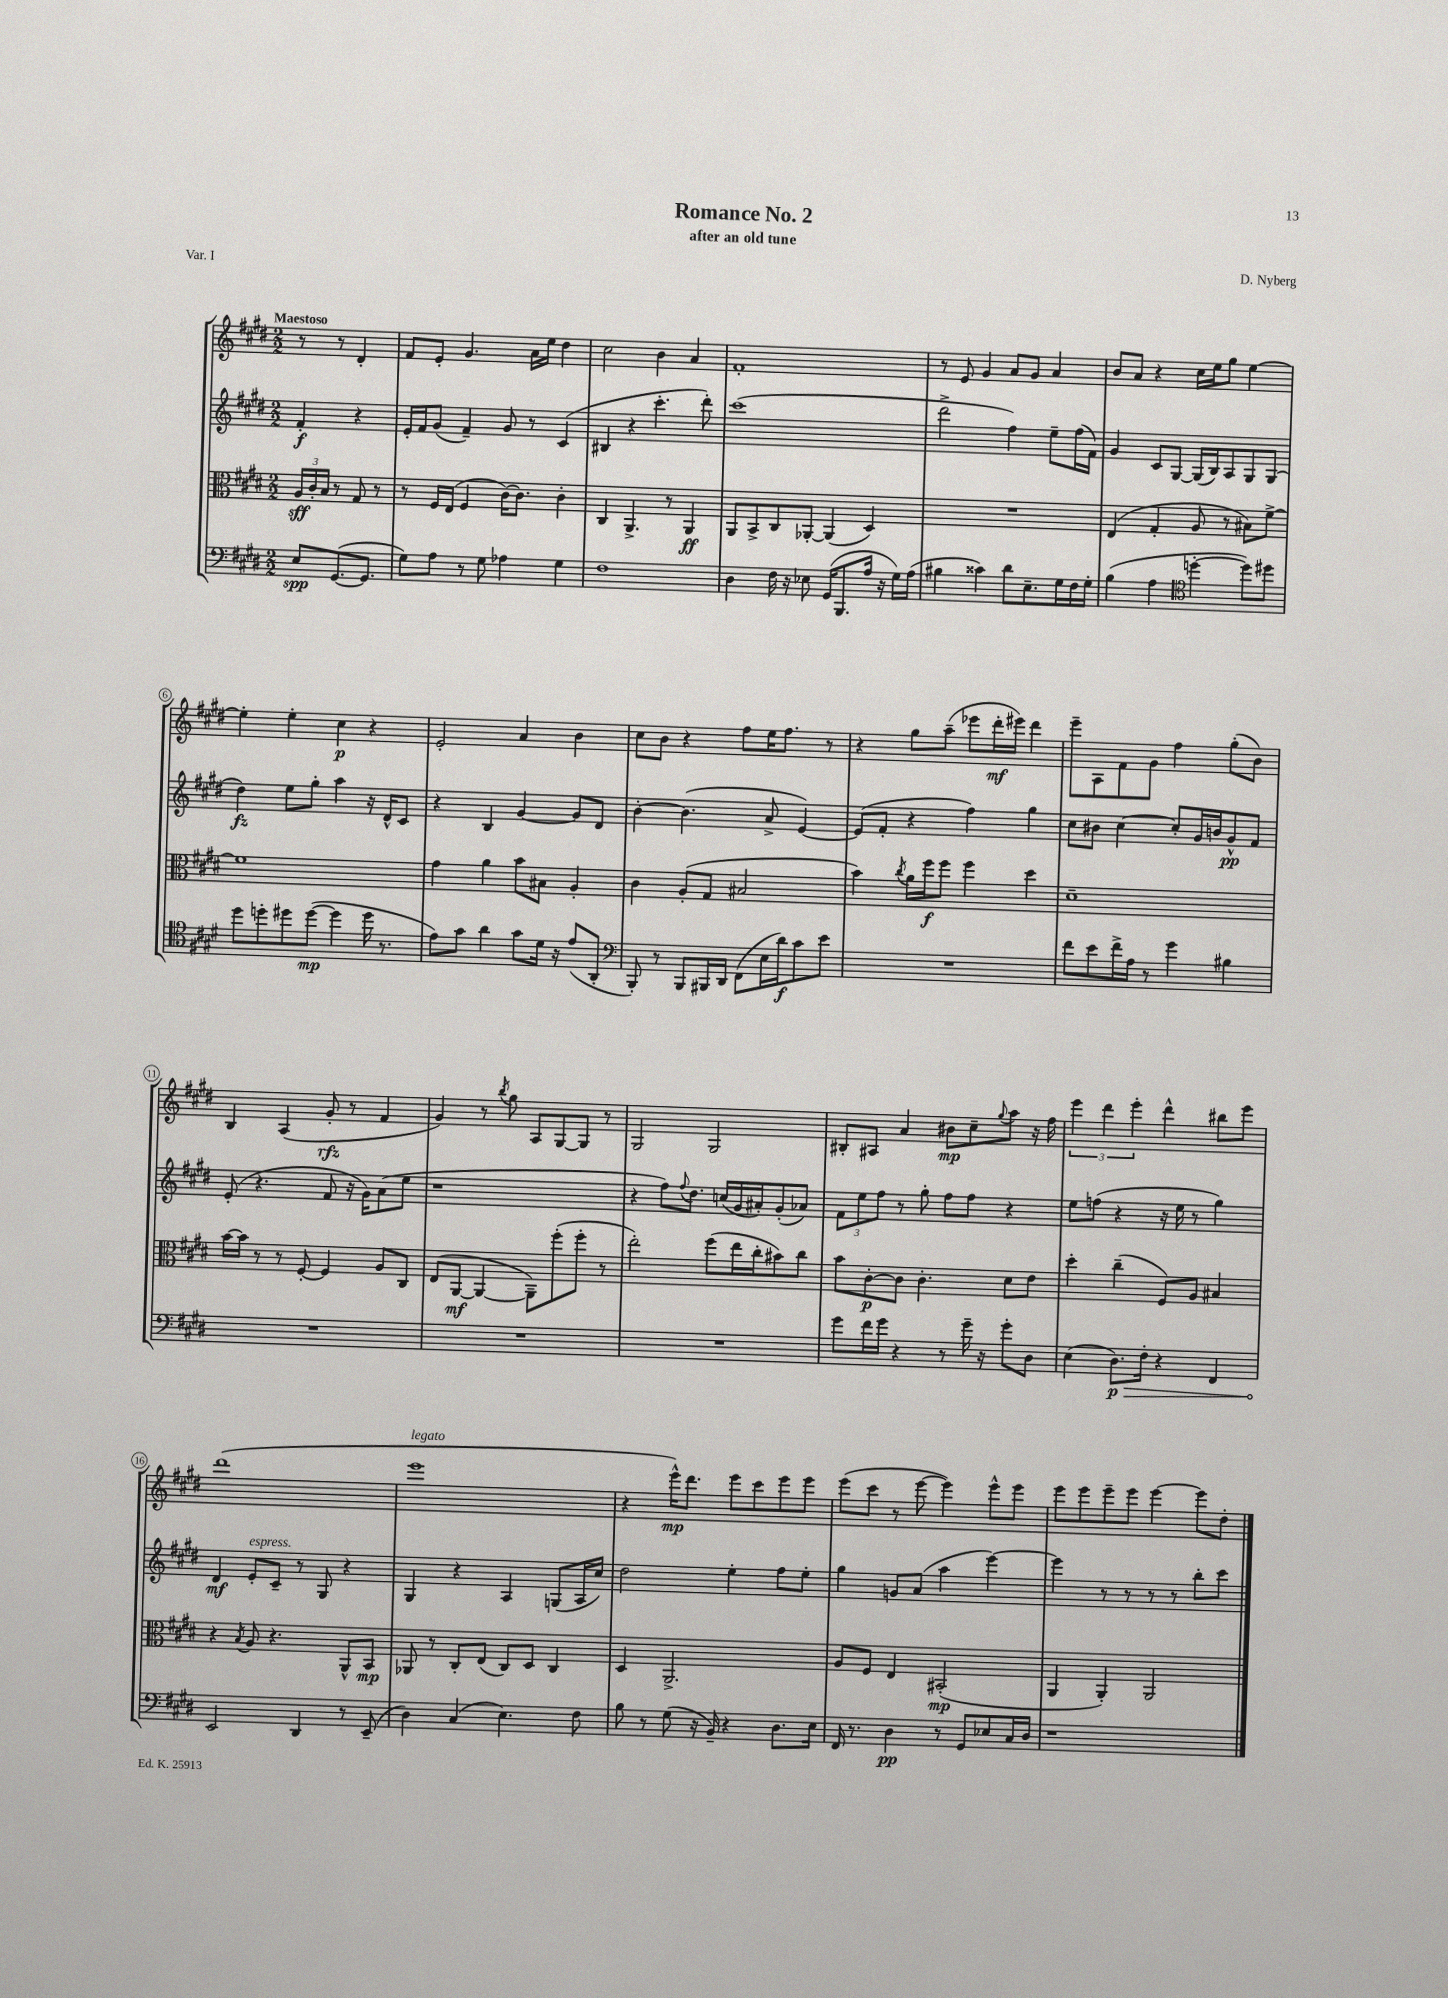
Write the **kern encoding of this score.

**kern	**dynam	**kern	**dynam	**kern	**dynam	**kern	**dynam
*part4	*part4	*part3	*part3	*part2	*part2	*part1	*part1
*staff4	*staff4	*staff3	*staff3	*staff2	*staff2	*staff1	*staff1
*clefF4	*	*clefC3	*	*clefG2	*	*clefG2	*
*k[f#c#g#d#]	*	*k[f#c#g#d#]	*	*k[f#c#g#d#]	*	*k[f#c#g#d#]	*
*M2/2	*	*M2/2	*	*M2/2	*	*M2/2	*
=	=	=	=	=	=	=	=
!	!	!	!	!	!	!LO:TX:a:B:t=Maestoso	!
8E/L	spp	24A/LL	sff	4f#'/	f	8r	.
.	.	24c#'/	.	.	.	.	.
.	.	24B/JJ	.	.	.	.	.
([8.GG#/	.	8r	.	.	.	8r	.
.	.	8G#/	.	4r	.	4d#'/	.
8.GG#/J]	.	.	.	.	.	.	.
.	.	8r	.	.	.	.	.
=1	=1	=1	=1	=1	=1	=1	=1
8G#\L)	.	8r	.	16e'/LL	.	8f#/L	.
.	.	.	.	16f#/J	.	.	.
8A\J	.	16F#/LL	.	(8g#/J	.	8e'/J	.
.	.	(16E/JJ	.	.	.	.	.
8r	.	4F#/	.	4f#~/)	.	4.g#/	.
8G#\	.	.	.	.	.	.	.
4A-X\	.	[16c#\KL)	.	8g#/	.	.	.
.	.	8.c#\J]	.	.	.	.	.
.	.	.	.	8r	.	16a\LL	.
.	.	.	.	.	.	16ee\JJ	.
4G#\	.	4c#'\	.	(4c#/	.	4dd#\	.
=2	=2	=2	=2	=2	=2	=2	=2
1F#	.	4C#/	.	4B#X/	.	2cc#\	.
.	.	4.AA^/	.	4r	.	.	.
.	.	.	.	4.ccc#'\	.	4b\	.
.	.	8r	.	.	.	.	.
.	.	4AA/	ff	.	.	4a/	.
.	.	.	.	8ddd#'\)	.	.	.
=3	=3	=3	=3	=3	=3	=3	=3
4D#\	.	8AA/L	.	(1ccc#	.	1f#'	.
.	.	8BB^/	.	.	.	.	.
16F#\	.	8C#/	.	.	.	.	.
16r	.	.	.	.	.	.	.
8E-X\	.	[8AA-X'/J	.	.	.	.	.
(16GG#/KL	.	(4AA-/]	.	.	.	.	.
8.BBB/	.	.	.	.	.	.	.
16A/Jk	.	4D#/)	.	.	.	.	.
16r	.	.	.	.	.	.	.
16G#\LL)	.	.	.	.	.	.	.
(16A\JJ	.	.	.	.	.	.	.
=4	=4	=4	=4	=4	=4	=4	=4
4B#X\	.	1r	.	2ddd#^\	.	8r	.
.	.	.	.	.	.	8e/	.
4c##X\)	.	.	.	.	.	4g#/	.
8d#\L	.	.	.	4ff#\)	.	8a/L	.
8.E~\	.	.	.	.	.	8g#/J	.
.	.	.	.	8ee~\L	.	4a/	.
16G#\L	.	.	.	.	.	.	.
16F#\	.	.	.	(16ff#\L	.	.	.
16G#'\JJ	.	.	.	16f#\JJ)	.	.	.
=5	=5	=5	=5	=5	=5	=5	=5
(4B\	.	(4E/	.	4g#/	.	8b/L	.
.	.	.	.	.	.	8a/J	.
4A\	.	4G#'/	.	8c#/L	.	4r	.
.	.	.	.	[8G#/J	.	.	.
*clefC4	*	*	*	*	*	*	*
[4ddn'\	.	8A/	.	(16G#/LL]	.	16cc#\LL	.
.	.	.	.	16B/J)	.	16ee\J	.
.	.	8r	.	8A/	.	8gg#\J	.
8dd\L])	.	8B#X\L)	.	8G#/	.	[4ee\	.
8dd#X\J	.	[8f#^\J	.	(8G#/J	.	.	.
!!LO:LB:g=z
=6	=6	=6	=6	=6	=6	=6	=6
8dd#\L	.	1f#]	.	4dd#\)	fz	4ee'\]	.
8ddn'\	.	.	.	.	.	.	.
8dd#X\	.	.	.	8ee\L	.	4ee'\	.
([8dd#\J	mp	.	.	8gg#'\J	.	.	.
4dd#\]	.	.	.	4aa\	.	4cc#\	p
16dd#\	.	.	.	16r	.	4r	.
8.r	.	.	.	16d#^^/KL	.	.	.
.	.	.	.	8c#/J	.	.	.
=7	=7	=7	=7	=7	=7	=7	=7
8e\L)	.	4g#\	.	4r	.	2e'/	.
8g#\J	.	.	.	.	.	.	.
4a\	.	4a\	.	4B/	.	.	.
8g#\L	.	8b\L	.	[4g#/	.	4a/	.
16d#\Jk	.	8B#X\J	.	.	.	.	.
16r	.	.	.	.	.	.	.
(8e/L	.	4A'/	.	8g#/L]	.	4b\	.
8AA'/J	.	.	.	8d#/J	.	.	.
=8	=8	=8	=8	=8	=8	=8	=8
*clefF4	*	*	*	*	*	*	*
8BBB'/)	.	4c#\	.	[4b'\	.	8cc#\L	.
8r	.	.	.	.	.	8b\J	.
8BBB/L	.	(8A'/L	.	(4.b\]	.	4r	.
16BBB#X/L	.	8G#/J	.	.	.	.	.
16DD#/JJ	.	.	.	.	.	.	.
(8FF#\L	.	2B#X/	.	.	.	8ff#\L	.
16E\L	.	.	.	8a^/	.	16ee\K	.
16d#\J)	f	.	.	.	.	8.ff#\J	.
8c#\	.	.	.	[4e/)	.	.	.
8e\J	.	.	.	.	.	8r	.
=9	=9	=9	=9	=9	=9	=9	=9
1r	.	4b\)	.	(8e/L]	.	4r	.
.	.	.	.	8f#'/J	.	.	.
.	.	8qcc#/	.	.	.	.	.
.	.	16a\LL	.	4r	.	8gg#\L	.
.	.	16ff#\J	f	.	.	.	.
.	.	8ff#\J	.	.	.	(8aa~\J	.
.	.	4ff#\	.	4ff#\)	.	8eee-X\L	.
.	.	.	.	.	.	16ddd#'\L	mf
.	.	.	.	.	.	16eee#X\JJ)	.
.	.	4dd#\	.	4gg#\	.	4ddd#\	.
=10	=10	=10	=10	=10	=10	=10	=10
8f#\L	.	1d#~	.	8cc#\L	.	8eee~\L	.
8e\	.	.	.	8b#X\J	.	8A\	.
16f#^\L	.	.	.	[4cc#\	.	8f#\	.
16A\JJ	.	.	.	.	.	.	.
8r	.	.	.	.	.	8g#\J	.
4g#\	.	.	.	8cc#'/L]	.	4ff#\	.
.	.	.	.	16g#/L	.	.	.
.	.	.	.	16bn/J	.	.	.
4B#X\	.	.	.	8g#^^/	pp	(8gg#'\L	.
.	.	.	.	8f#/J	.	8b\J)	.
!!LO:LB:g=z
=11	=11	=11	=11	=11	=11	=11	=11
1r	.	[16b\LL	.	(8e'/	.	4B/	.
.	.	16b\JJ]	.	.	.	.	.
.	.	8r	.	4.r	.	.	.
.	.	8r	.	.	.	(4A/	.
.	.	[8F#'/	.	.	.	.	.
.	.	4F#/]	.	8f#/	.	8g#'/	rfz
.	.	.	.	16r	.	8r	.
.	.	.	.	16g#\KL)	.	.	.
.	.	8A/L	.	(8a\	.	4f#/	.
.	.	8C#/J	.	8ee\J	.	.	.
=12	=12	=12	=12	=12	=12	=12	=12
1r	.	(8E/L	.	1r	.	4g#/)	.
.	.	[8AA/J	mf	.	.	.	.
.	.	4AA/_	.	.	.	8r	.
.	.	.	.	.	.	8qbb/	.
.	.	.	.	.	.	8gg#\	.
.	.	8AA~\L])	.	.	.	8A/L	.
.	.	(8ff#'\	.	.	.	[8G#/	.
.	.	8ff#'\J	.	.	.	8G#/J]	.
.	.	8r	.	.	.	8r	.
=13	=13	=13	=13	=13	=13	=13	=13
1r	.	2ee'\)	.	4r	.	2G#/	.
.	.	.	.	8ff#\L)	.	.	.
.	.	.	.	8qqff#/	.	.	.
.	.	.	.	8.dd#\J	.	.	.
.	.	(8ff#\L	.	.	.	2G#/	.
.	.	.	.	(16ccn/LL	.	.	.
.	.	16ee\L	.	16g#/	.	.	.
.	.	16cc#'\J	.	16a#X'/J)	.	.	.
.	.	8b#X\)	.	(8g#'/	.	.	.
.	.	8cc#\J	.	8a-X/J)	.	.	.
=14	=14	=14	=14	=14	=14	=14	=14
8g#\L	.	8b\L	.	12f#\L	.	8B#X'/L	.
.	.	.	.	12ee\	.	.	.
16f#\L	.	[8c#'\	p	.	.	8A#X/J	.
.	.	.	.	12ff#\J	.	.	.
16g#\JJ	.	.	.	.	.	.	.
4r	.	8c#\J]	.	8r	.	4a/	.
.	.	4.c#'\	.	8gg#'\	.	.	.
8r	.	.	.	8ff#\L	.	8b#X\L	mp
16g#~\	.	.	.	8ff#\J	.	8cc#~\	.
16r	.	.	.	.	.	.	.
.	.	.	.	.	.	8qqgg#/	.
8g#'\L	.	8d#\L	.	4r	.	8aa\J	.
8D#\J	.	8e\J	.	.	.	16r	.
.	.	.	.	.	.	16ff#\	.
=15	=15	=15	=15	=15	=15	=15	=15
(4E\	.	4dd#'\	.	8ee\L	.	6eee\	.
.	.	.	.	(8ffn\J	.	.	.
.	.	.	.	.	.	6ddd#\	.
!	!LO:HP:b	!	!	!	!	!	!
8.D#\L)	> p	(4cc#~\	.	4r	.	.	.
.	.	.	.	.	.	6eee'\	.
16F#'\Jk	.	.	.	.	.	.	.
4r	.	8F#/L)	.	16r	.	4ddd#^^\	.
.	.	.	.	16ee\	.	.	.
.	.	8A/J	.	8r	.	.	.
4FF#/	.	4B#X/	.	4gg#\)	.	8bb#X\L	.
.	.	.	.	.	.	8eee\J	.
!!LO:LB:g=z
=16	=16	=16	=16	=16	=16	=16	=16
2EE/	.	4r	.	4d#/	mf	(1ddd#	.
.	.	8qB/	.	.	.	.	.
!	!	!	!	!LO:TX:a:i:t=espress.	!	!	!
.	.	8A/	.	8e'/L	.	.	.
.	.	4.r	.	8c#~/J	.	.	.
4DD#/	]	.	.	8r	.	.	.
.	.	.	.	8G#/	.	.	.
8r	.	8AA^^/L	.	4r	.	.	.
(8EE~/	.	8BB/J	mp	.	.	.	.
=17	=17	=17	=17	=17	=17	=17	=17
!	!	!	!	!	!	!LO:TX:a:i:t=legato	!
4D#\)	.	8AA-X/	.	4G#/	.	1eee	.
.	.	8r	.	.	.	.	.
(4C#/	.	8C#'/L	.	4r	.	.	.
.	.	(8E/J	.	.	.	.	.
4.E\)	.	8C#/L)	.	4A/	.	.	.
.	.	8D#/J	.	.	.	.	.
.	.	4C#/	.	(8Gn/L	.	.	.
8F#\	.	.	.	16A/L	.	.	.
.	.	.	.	16cc#/JJ)	.	.	.
=18	=18	=18	=18	=18	=18	=18	=18
8B\	.	4D#/	.	2dd#\	.	4r	.
8r	.	.	.	.	.	.	.
(8G#\	.	2.AA^/	.	.	.	16eee^^\KL)	mp
.	.	.	.	.	.	8.ddd#\J	.
16r	.	.	.	.	.	.	.
16BB~/)	.	.	.	.	.	.	.
4r	.	.	.	4ee'\	.	8eee\L	.
.	.	.	.	.	.	8ccc#\	.
8.D#\L	.	.	.	8ff#\L	.	8eee\	.
.	.	.	.	8ee'\J	.	8eee\J	.
16E\Jk	.	.	.	.	.	.	.
=19	=19	=19	=19	=19	=19	=19	=19
16FF#/	.	8A/L	.	4gg#\	.	(8eee\L	.
8.r	.	.	.	.	.	.	.
.	.	8F#/J	.	.	.	8ccc#\J	.
4D#\	pp	4E/	.	8gn/L	.	8r	.
.	.	.	.	(8a/J	.	[8eee\	.
8r	.	(2BB#X'/	mp	4aa\	.	4eee\])	.
8GG#/L	.	.	.	.	.	.	.
8E-X/	.	.	.	[4eee\)	.	8eee^^\L	.
16C#/L	.	.	.	.	.	8eee\J	.
16D#/JJ	.	.	.	.	.	.	.
=20	=20	=20	=20	=20	=20	=20	=20
1r	.	4AA/	.	4eee\]	.	8eee\L	.
.	.	.	.	.	.	8eee\	.
.	.	4AA'/)	.	8r	.	8eee~\	.
.	.	.	.	8r	.	8eee\J	.
.	.	2AA/	.	8r	.	[4eee\	.
.	.	.	.	8r	.	.	.
.	.	.	.	8bb'\L	.	8eee\L]	.
.	.	.	.	8ccc#\J	.	8dd#'\J	.
==	==	==	==	==	==	==	==
*-	*-	*-	*-	*-	*-	*-	*-
